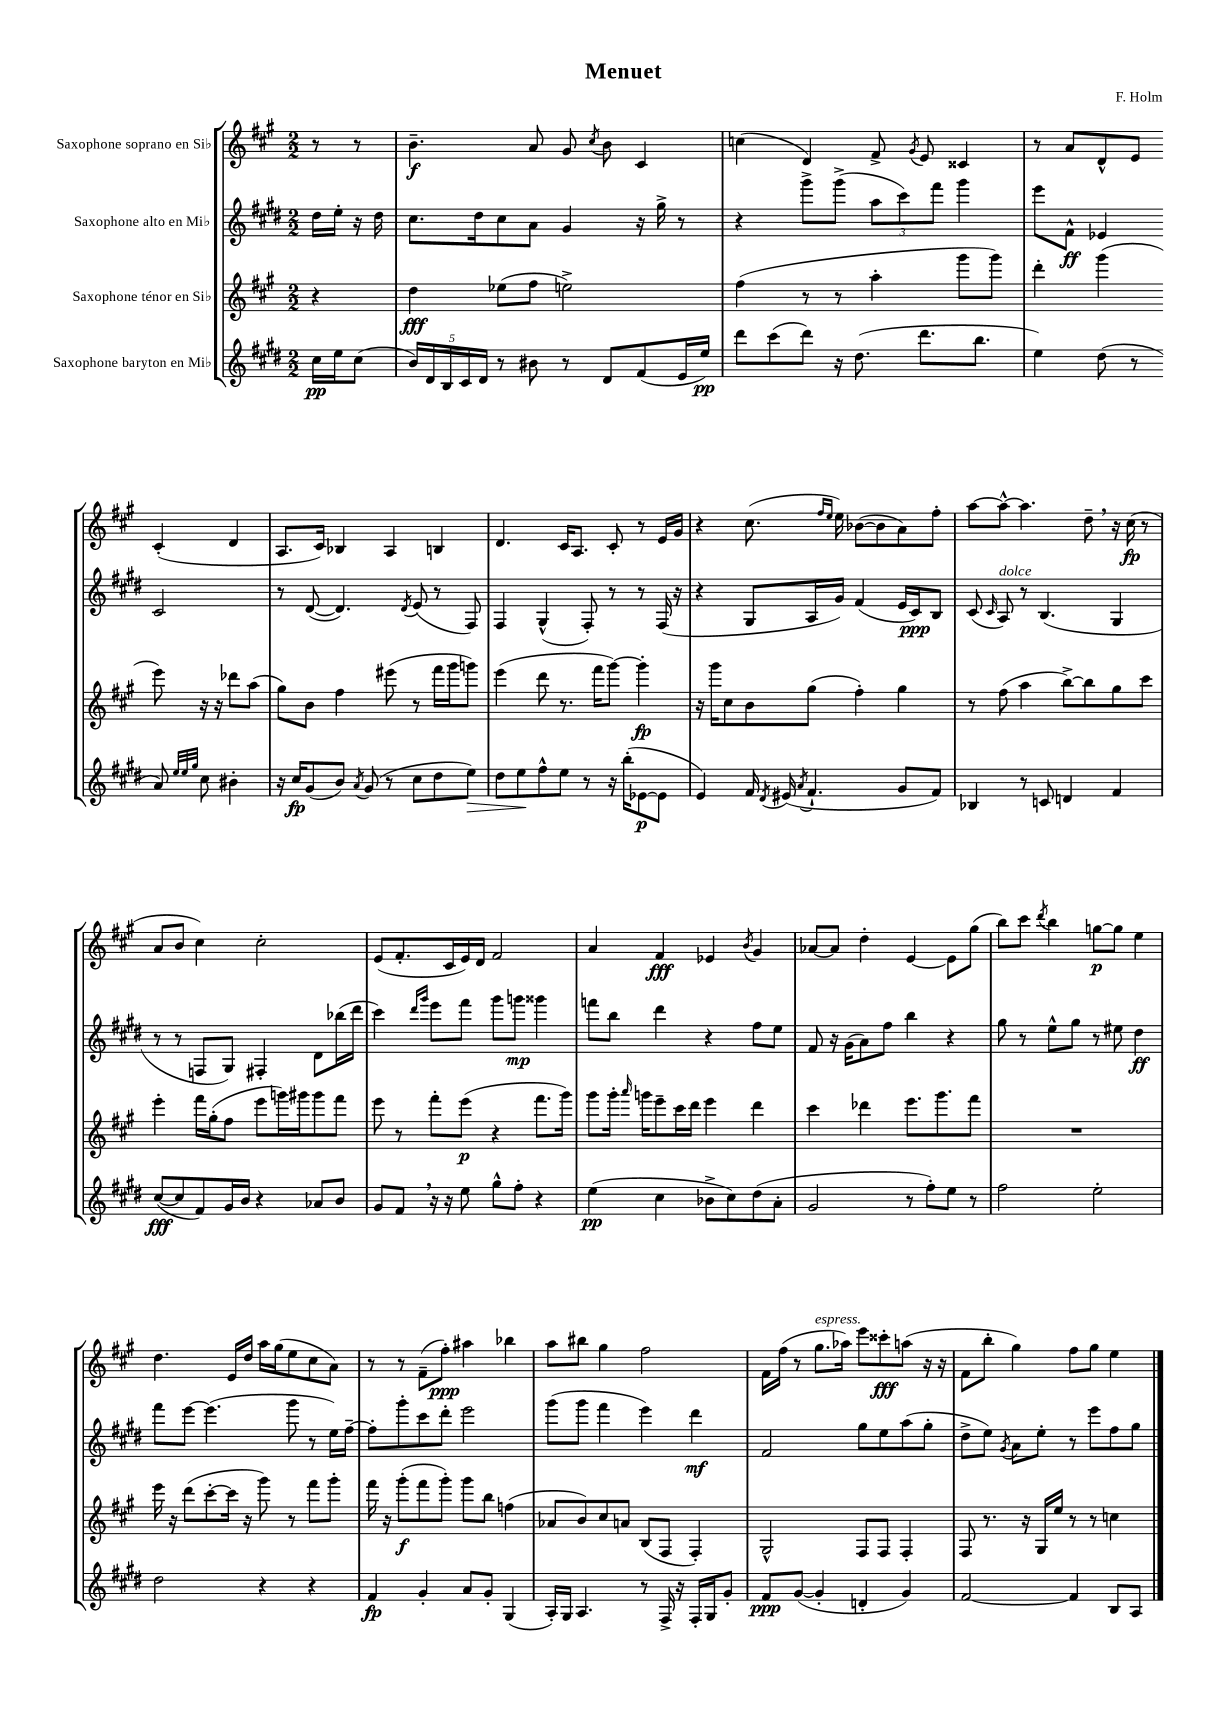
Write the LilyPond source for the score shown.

\header { title = "Menuet" composer = "F. Holm" }
<<
\new StaffGroup <<
\new Staff = "s0" \with { instrumentName = "Saxophone soprano en Sib" } {
    \clef treble \key a \major \numericTimeSignature \time 2/2 \partial 4
    \autoBeamOff r8 r8 |
    b'4.--\f a'8 gis'8 \acciaccatura { cis''8 } b'8 cis'4 |
    c''4( d'4) fis'8-> \acciaccatura { gis'8 } e'8 cisis'4 |
    r8 a'8[ d'8-^ e'8] cis'4-.( d'4 |
    a8.[ cis'16]) bes4 a4 b4 |
    d'4. cis'16[ a8.] cis'8-. r8 e'16[ gis'16] |
    r4 cis''8.( \grace { fis''16[ e''16] } e''16) bes'8[~( bes'8 a'8) fis''8]-. |
    a''8[~ a''8]~-^ a''4. d''8-- \breathe r16 cis''16\fp( r8 |
    a'8[ b'8] cis''4) cis''2-. |
    e'8[( fis'8.-. cis'16 e'16) d'16] fis'2 |
    a'4 fis'4\fff ees'4 \acciaccatura { b'8 } gis'4 |
    aes'8[~ aes'8] d''4-. e'4~ e'8[ gis''8]( |
    b''8[) cis'''8] \acciaccatura { d'''8 } b''4 g''8[~\p g''8] e''4 |
    d''4. e'16[ d''16] a''16[ gis''16( e''8 cis''8 a'8]) |
    r8 r8 fis'8[--( fis''8]-.\ppp) ais''4 bes''4 |
    a''8[ bis''8] gis''4 fis''2 |
    fis'16[ fis''16]( r8 gis''8.[^\markup { \italic "espress." } aes''16]) e'''8[ cisis'''8-.\fff a''8]( r16 r16 |
    fis'8[ b''8]-. gis''4) fis''8[ gis''8] e''4 \bar "|." |
}
\new Staff = "s1" \with { instrumentName = "Saxophone alto en Mib" } {
    \clef treble \key e \major \numericTimeSignature \time 2/2 \partial 4
    \autoBeamOff dis''16[ e''16]-. r16 dis''16 |
    cis''8.[ dis''16 cis''8 a'8] gis'4 r16 gis''16-> r8 |
    r4 gis'''8[-> gis'''8]->( \tuplet 3/2 { a''8[ cis'''8) fis'''8] } gis'''4 |
    e'''8[ fis'8]-^\ff ees'4 cis'2 |
    r8 dis'8~( dis'4.) \acciaccatura { dis'8 } e'8( r8 fis8) |
    fis4 gis4-^( fis8-.) r8 r8 fis16( r16 |
    r4 gis8[ a16 gis'16]) fis'4( e'16[ cis'16\ppp) b8] |
    cis'8( \grace { cis'16 } a8^\markup { \italic "dolce" }) r8 b4.( gis4 |
    r8 r8 f8[ gis8]) fis4-. dis'8[ bes''16( dis'''16] |
    cis'''4) \grace { dis'''16[ gis'''16] } e'''8[ fis'''8] gis'''8[ g'''8]\mp gisis'''4 |
    f'''8[ b''8] dis'''4 r4 fis''8[ e''8] |
    fis'8 r16 gis'16[( a'8) fis''8] b''4 r4 |
    gis''8 r8 e''8[-^ gis''8] r8 eis''8 dis''4\ff |
    fis'''8[ e'''8]~ e'''4.( gis'''8 r8 e''16[) fis''16]~-- |
    fis''8[-. gis'''8-. cis'''8 dis'''8]-. e'''2 |
    gis'''8[( gis'''8] fis'''4 e'''4) dis'''4\mf |
    fis'2 gis''8[ e''8 a''8( gis''8]-. |
    dis''8[-> e''8]) \acciaccatura { gis'8 } a'8[ e''8]-. r8 e'''8[ fis''8 gis''8] \bar "|." |
}
\new Staff = "s2" \with { instrumentName = "Saxophone ténor en Sib" } {
    \clef treble \key a \major \numericTimeSignature \time 2/2 \partial 4
    \autoBeamOff r4 |
    d''4\fff ees''8[( fis''8] e''2->) |
    fis''4( r8 r8 a''4-. gis'''8[ gis'''8]) |
    d'''4-. gis'''4( e'''8) r16 r16 des'''8[ a''8]( |
    gis''8[) b'8] fis''4 eis'''8( r8 fis'''16[ gis'''16 g'''8]) |
    e'''4( d'''8 r8. fis'''16[ gis'''8]~) gis'''4-.\fp |
    r16 gis'''16[ cis''8 b'8 gis''8]( fis''4-.) gis''4 |
    r8 fis''8( a''4 b''8[~->) b''8 gis''8 cis'''8] |
    e'''4-. fis'''16[ gis''16-.( fis''8] e'''8[ g'''16) gis'''16 gis'''8 fis'''8] |
    e'''8 r8 fis'''8[-. e'''8]\p( r4 fis'''8.[ gis'''16]) |
    gis'''8[ gis'''16]-. \grace { a'''16 } g'''16[ e'''8-- cis'''16 d'''16] e'''4 d'''4 |
    cis'''4 des'''4 e'''8.[ gis'''8. fis'''8] |
    R1 |
    e'''16 r16 d'''8[( cis'''8~-. cis'''16] r16 gis'''8) r8 fis'''8[ gis'''8]-. |
    fis'''16 r16 gis'''8[-.\f( fis'''8 gis'''8]-.) gis'''8[ b''8] f''4( |
    aes'8[ b'8) cis''8 a'8] b8[( fis8] fis4-.) |
    gis2-^ fis8[ fis8] fis4-. |
    fis8 r8. r16 gis16[ e''16] r8 r8 c''4 \bar "|." |
}
\new Staff = "s3" \with { instrumentName = "Saxophone baryton en Mib" } {
    \clef treble \key e \major \numericTimeSignature \time 2/2 \partial 4
    \autoBeamOff cis''16[\pp e''16 cis''8]( |
    \tuplet 5/4 { b'16[) dis'16 b16 cis'16 dis'16] } r8 bis'8 r8 dis'8[ fis'8( e'16 e''16]\pp) |
    dis'''8[ cis'''8( dis'''8]) r16 dis''8.( dis'''8.[ b''8.] |
    e''4) dis''8( r8 a'8) \grace { e''32[ e''32 gis''32] } cis''8 bis'4-. |
    r16 cis''16[\fp gis'8( b'8]) \acciaccatura { a'8 } gis'8( r8 cis''8[ dis''8 e''8]\>) |
    dis''8[ e''8\! fis''8-^ e''8] r8 r16 b''16[-.( ees'8~\p ees'8] |
    e'4) fis'16 \acciaccatura { dis'8 } eis'16( \acciaccatura { a'8 } fis'4.-! gis'8[ fis'8]) |
    bes4 r8 c'8 d'4 fis'4 |
    cis''8[~\fff( cis''8 fis'8) gis'16 b'16] r4 aes'8[ b'8] |
    gis'8[ fis'8] \breathe r16 r16 e''8 gis''8[-^ fis''8]-. r4 |
    e''4\pp( cis''4 bes'8[-> cis''8) dis''8( a'8]-. |
    gis'2 r8 fis''8[-.) e''8] r8 |
    fis''2 e''2-. |
    dis''2 r4 r4 |
    fis'4\fp gis'4-. a'8[ gis'8]-. gis4( |
    a16[-.) gis16] a4. r8 fis16-> r16 fis16[-. gis16 gis'8]-. |
    fis'8[\ppp gis'8]~( gis'4-. d'4-. gis'4) |
    fis'2~ fis'4 b8[ a8] \bar "|." |
}
>>
>>
\layout { \context { \Score \remove "Bar_number_engraver" } }
